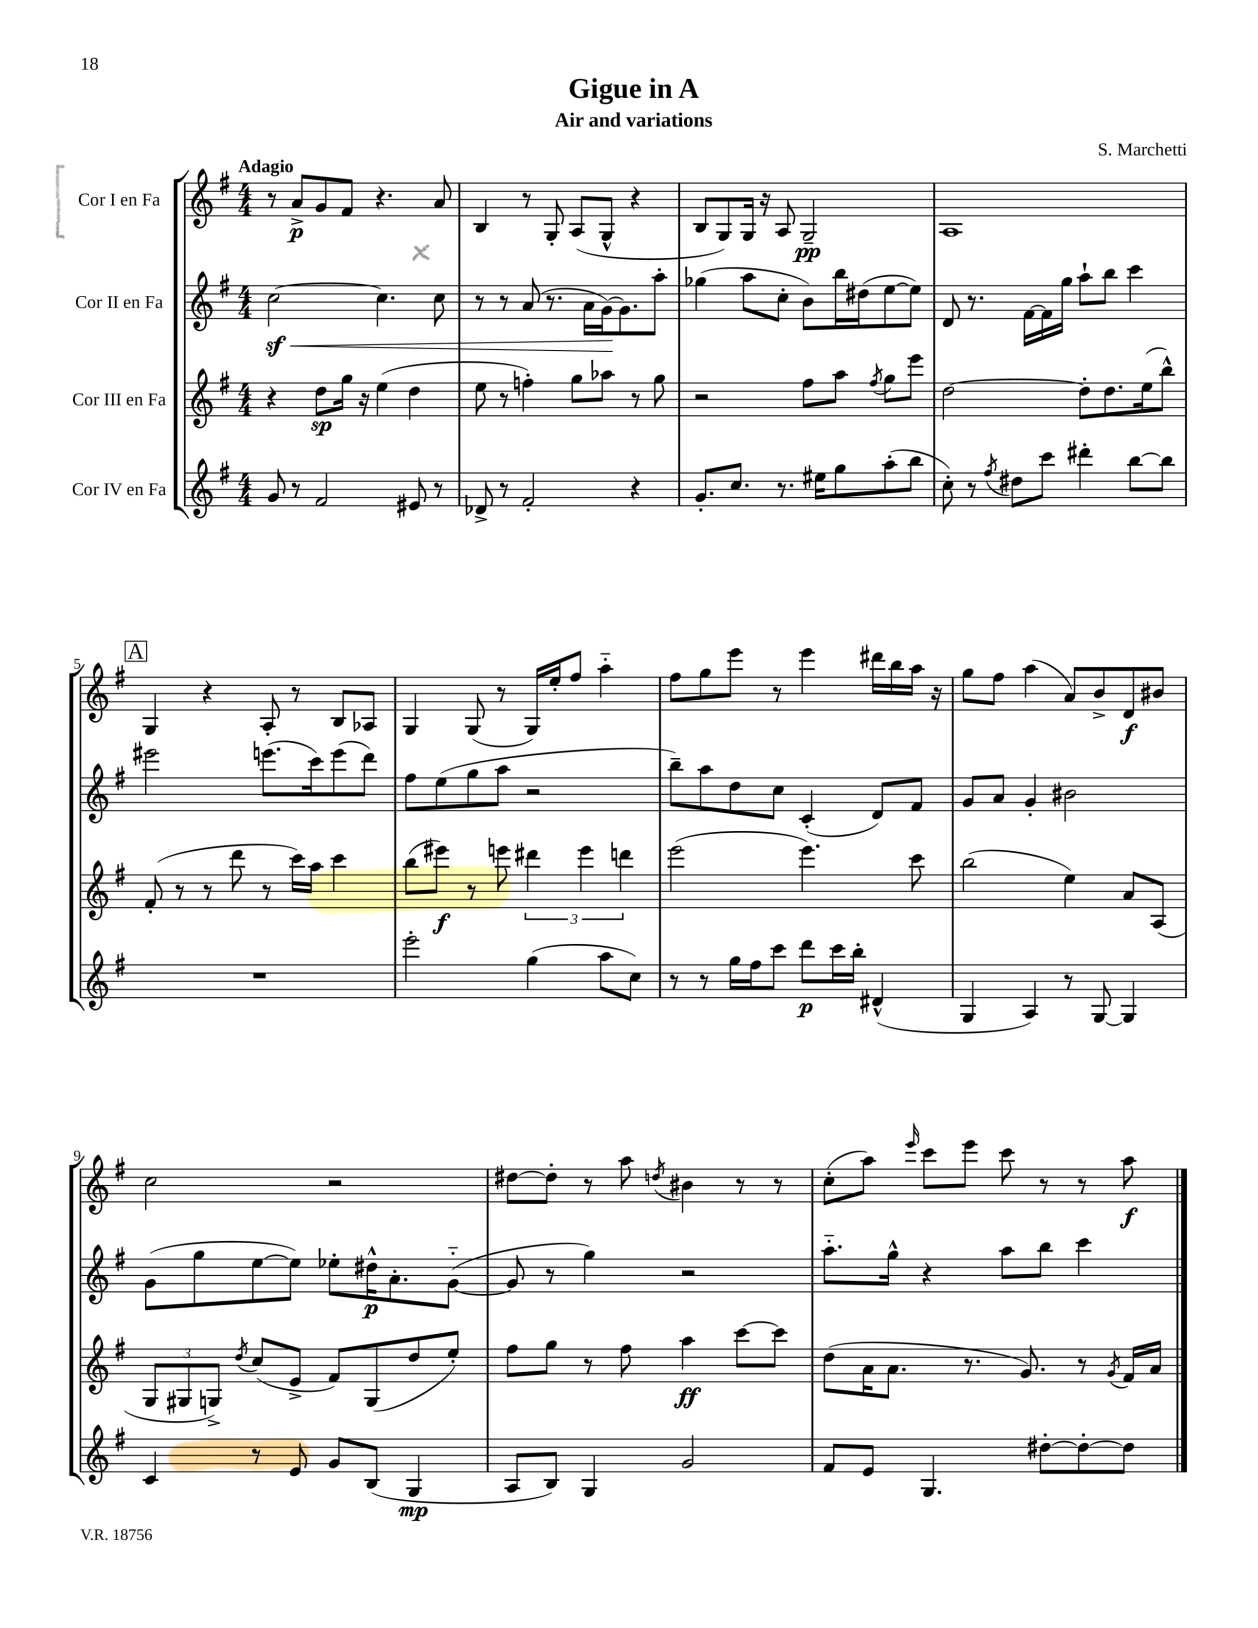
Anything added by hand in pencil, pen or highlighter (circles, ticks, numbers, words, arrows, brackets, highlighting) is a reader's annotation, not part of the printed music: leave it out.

**kern	**dynam	**kern	**dynam	**kern	**dynam	**kern	**dynam
*part4	*part4	*part3	*part3	*part2	*part2	*part1	*part1
*staff4	*staff4	*staff3	*staff3	*staff2	*staff2	*staff1	*staff1
*I"Cor IV en Fa	*	*I"Cor III en Fa	*	*I"Cor II en Fa	*	*I"Cor I en Fa	*
*clefG2	*	*clefG2	*	*clefG2	*	*clefG2	*
*k[f#]	*	*k[f#]	*	*k[f#]	*	*k[f#]	*
*M4/4	*	*M4/4	*	*M4/4	*	*M4/4	*
=1	=1	=1	=1	=1	=1	=1	=1
!	!	!	!	!	!	!LO:TX:a:B:t=Adagio	!
!	!	!	!	!	!LO:HP:b	!	!
8g/	.	4r	.	[2ccz\	<	8r	.
8r	.	.	.	.	.	8a^/L	p
2f#/	.	8dd\L	sp	.	.	8g/	.
.	.	16gg\Jk	.	.	.	8f#/J	.
.	.	16r	.	.	.	.	.
.	.	(4ee\	.	4.cc\]	.	4.r	.
8e#X/	.	4dd\	.	.	.	.	.
8r	.	.	.	8cc\	.	8a/	.
=2	=2	=2	=2	=2	=2	=2	=2
8d-X^/	.	8ee\	.	8r	.	4B/	.
8r	.	8r	.	8r	.	.	.
2f#'/	.	4ffn'\)	.	(8a/	.	8r	.
.	.	.	.	8.r	.	8G'/	.
.	.	8gg\L	.	.	.	(8A/L	.
.	.	.	.	16a\LL	.	.	.
.	.	8aa-X\J	.	[16g\J)	.	8G^^/J	.
.	.	.	.	8.g\]	[	.	.
4r	.	8r	.	.	.	4r	.
.	.	8gg\	.	8aa'\J	.	.	.
=3	=3	=3	=3	=3	=3	=3	=3
8.g'/L	.	2r	.	(4gg-X\	.	8B/L	.
.	.	.	.	.	.	8G/)	.
8.cc/J	.	.	.	.	.	.	.
.	.	.	.	8aa\L	.	16G/Jk	.
.	.	.	.	.	.	16r	.
8.r	.	.	.	8cc'\J	.	8A/	.
.	.	8ff#\L	.	8b\L)	.	2G~/	pp
16ee#X\KL	.	.	.	.	.	.	.
8gg\	.	8aa\J	.	16bb\L	.	.	.
.	.	.	.	(16dd#X\J	.	.	.
.	.	8qff#/	.	.	.	.	.
(8aa'\	.	8gg\L	.	[8ee\	.	.	.
8bb\J	.	8eee\J	.	8ee\J])	.	.	.
=4	=4	=4	=4	=4	=4	=4	=4
8cc'\)	.	[2dd\	.	8d/	.	1A	.
8r	.	.	.	8.r	.	.	.
8qff#/	.	.	.	.	.	.	.
8dd#X\L	.	.	.	.	.	.	.
.	.	.	.	[16f#\LL	.	.	.
8ccc\J	.	.	.	16f#\]	.	.	.
.	.	.	.	16gg\JJ	.	.	.
4ddd#X'\	.	8dd'\L]	.	8aa`\L	.	.	.
.	.	8.dd\	.	8bb\J	.	.	.
[8bb\L	.	.	.	4ccc\	.	.	.
.	.	(16ee\k	.	.	.	.	.
8bb\J]	.	8bb^^\J)	.	.	.	.	.
!!LO:LB:g=z
!!LO:REH:place=s1:t=A
=5	=5	=5	=5	=5	=5	=5	=5
1r	.	(8f#'/	.	2eee#X\	.	4G/	.
.	.	8r	.	.	.	.	.
.	.	8r	.	.	.	4r	.
.	.	8ddd\	.	.	.	.	.
.	.	8r	.	(8.eeen\L	.	8A'/	.
.	.	16ccc\LL)	.	.	.	8r	.
.	.	16aa\JJ	.	16ccc\k)	.	.	.
.	.	4ccc\	.	(8eee\	.	8B/L	.
.	.	.	.	8ddd\J)	.	8A-X/J	.
=6	=6	=6	=6	=6	=6	=6	=6
2eee'\	.	(8bb\L	.	8ff#\L	.	4G/	.
.	.	8eee#X\J)	f	(8ee\	.	.	.
.	.	8r	.	8gg\	.	(8G/	.
.	.	8eeen\	.	8aa\J	.	8r	.
(4gg\	.	6ddd#X\	.	2r	.	16G/LL)	.
.	.	.	.	.	.	16ee'/J	.
.	.	.	.	.	.	8ff#/J	.
.	.	6eee\	.	.	.	.	.
8aa\L	.	.	.	.	.	4aa\	.
.	.	6dddn\	.	.	.	.	.
8cc\J)	.	.	.	.	.	.	.
=7	=7	=7	=7	=7	=7	=7	=7
8r	.	(2eee\	.	8bb~\L)	.	8ff#\L	.
8r	.	.	.	8aa\	.	8gg\	.
16gg\LL	.	.	.	8dd\	.	8eee\J	.
16ff#\J	.	.	.	.	.	.	.
8ccc\J	.	.	.	8cc\J	.	8r	.
8ddd\L	p	4.eee\)	.	(4c'/	.	4eee\	.
16ccc\L	.	.	.	.	.	.	.
16bb'\JJ	.	.	.	.	.	.	.
(4d#X^^/	.	.	.	8d/L)	.	16ddd#X\LL	.
.	.	.	.	.	.	16bb\	.
.	.	8ccc\	.	8f#/J	.	16aa\JJ	.
.	.	.	.	.	.	16r	.
=8	=8	=8	=8	=8	=8	=8	=8
4G/	.	(2bb\	.	8g/L	.	8gg\L	.
.	.	.	.	8a/J	.	8ff#\J	.
4A/)	.	.	.	4g'/	.	(4aa\	.
8r	.	4ee\)	.	2b#X\	.	8a/L)	.
[8G/	.	.	.	.	.	8b^/	.
4G/]	.	8a/L	.	.	.	8d/	f
.	.	(8A/J	.	.	.	8b#X/J	.
!!LO:LB:g=z
=9	=9	=9	=9	=9	=9	=9	=9
4c/	.	12G/L	.	(8g\L	.	2cc\	.
.	.	12G#X/	.	.	.	.	.
.	.	.	.	8gg\	.	.	.
.	.	12Gn^/J)	.	.	.	.	.
.	.	8qdd/	.	.	.	.	.
8r	.	(8cc/L	.	[8ee\	.	.	.
8e/	.	8e^/J	.	8ee\J])	.	.	.
8g/L	.	8f#/L)	.	8ee-X'\L	.	2r	.
(8B/J	.	(8G/	.	16dd#X^^\K	p	.	.
.	.	.	.	8.a'\	.	.	.
4G/	mp	8dd/	.	.	.	.	.
.	.	8ee'/J)	.	([8g\J	.	.	.
=10	=10	=10	=10	=10	=10	=10	=10
8A/L	.	8ff#\L	.	8g/]	.	[8dd#X\L	.
8B/J)	.	8gg\J	.	8r	.	8dd#'\J]	.
4G/	.	8r	.	4gg\)	.	8r	.
.	.	8ff#\	.	.	.	8aa\	.
.	.	.	.	.	.	8qddn/	.
2g/	.	4aa\	ff	2r	.	4b#X\	.
.	.	[8ccc\L	.	.	.	8r	.
.	.	8ccc\J]	.	.	.	8r	.
=11	=11	=11	=11	=11	=11	=11	=11
8f#/L	.	(8dd\L	.	8.aa\L	.	(8cc'\L	.
8e/J	.	16a\K	.	.	.	8aa\J)	.
.	.	8.a\J	.	16gg^^\Jk	.	.	.
.	.	.	.	.	.	16qqeee/	.
4.G/	.	.	.	4r	.	8ccc\L	.
.	.	8.r	.	.	.	8eee\J	.
.	.	.	.	8aa\L	.	8ccc\	.
.	.	8.g/)	.	.	.	.	.
[8dd#X'\L	.	.	.	8bb\J	.	8r	.
8dd#'\_	.	8r	.	4ccc\	.	8r	.
.	.	8qg/	.	.	.	.	.
8dd#\J]	.	16f#/LL	.	.	.	8aa\	f
.	.	16a/JJ	.	.	.	.	.
==	==	==	==	==	==	==	==
*-	*-	*-	*-	*-	*-	*-	*-
